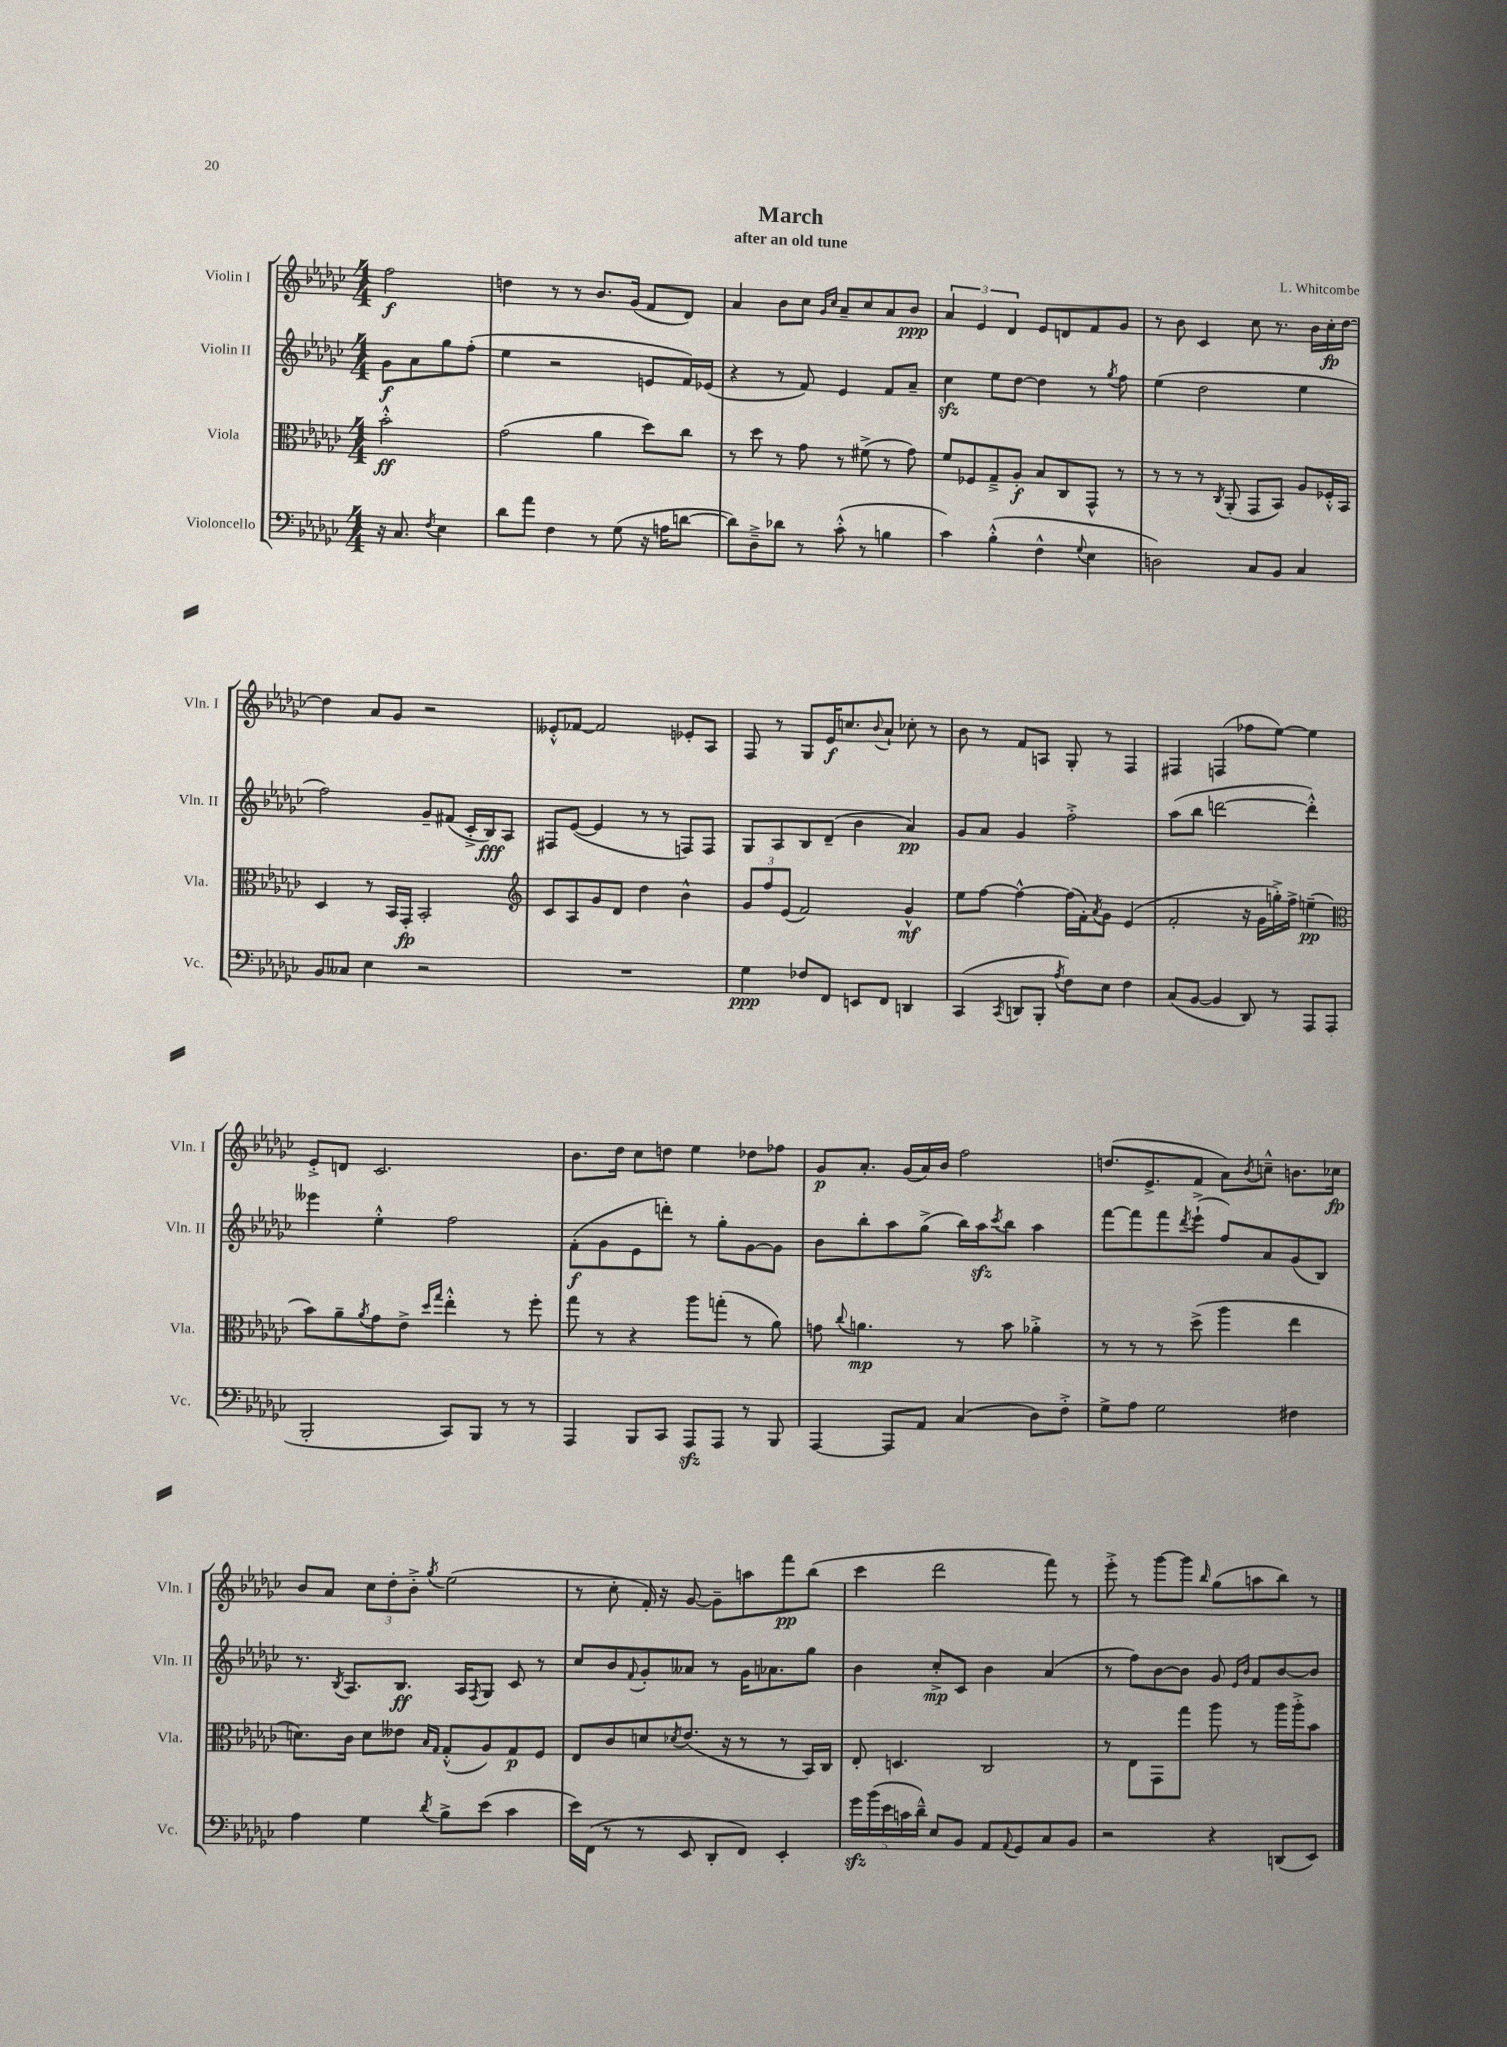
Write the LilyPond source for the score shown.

\header { title = "March" composer = "L. Whitcombe" subtitle = "after an old tune" }
<<
\new StaffGroup <<
\new Staff = "s0" \with { instrumentName = "Violin I" shortInstrumentName = "Vln. I" } {
    \clef treble \key ges \major \numericTimeSignature \time 4/4 \partial 2
    f''2\f |
    d''4 r8 r8 bes'8. ges'16( f'8 des'8) |
    aes'4 bes'8 ces''8 \grace { ges'16 ces''16 } aes'8-- ces''8 aes'8 bes'8\ppp |
    \tuplet 3/2 { aes'4 ees'4 des'4 } ees'8 d'8 f'8 ges'8 |
    r8 bes'8 ces'4 ces''8 r8. bes'16 ces''16-.\fp des''16~ |
    des''4 aes'8 ges'8 r2 |
    eeses'8-.-^ fes'8~ fes'2 ees'8-. aes8 |
    f8 r8 ges8 ees'16\f c''8. \appoggiatura { bes'8 } aes'8-! ces''8-. r8 |
    bes'8 r8 f'8 a8 ges8-. r8 f4 |
    fis4 f4( fes''8 ees''8~) ees''4 |
    ees'8-.-> d'8 ces'2. |
    bes'8. des''16 ces''8 d''8 ees''4 des''8 fes''8 |
    ges'8\p aes'8.-. ges'16( aes'16) bes'16 f''2 |
    d''8.( ees'8.-> f'8 aes'8) \acciaccatura { bes'8 } c''8---^ b'8. ces''16\fp |
    bes'8 aes'8 \tuplet 3/2 { ces''8 des''8-. bes'8-.-> } \acciaccatura { ges''8 } ees''2( |
    r8 ces''8-. f'16-.) r16 ges'8~ ges'8-- a''8 f'''8\pp bes''8( |
    ces'''4 des'''2 f'''8) r8 |
    ees'''8-.-> r8 ges'''8~ ges'''8 \grace { bes''16 } ges''8( a''8 bes''8) r8 \bar "|." |
}
\new Staff = "s1" \with { instrumentName = "Violin II" shortInstrumentName = "Vln. II" } {
    \clef treble \key ges \major \numericTimeSignature \time 4/4 \partial 2
    ges'8\f aes'8 ges''8 f''8-.( |
    ees''4 r2 e'8 f'16) ees'16( |
    r4 r8 f'8) ees'4 f'8 aes'8-- |
    ces''4\sfz ees''8 des''8~ des''4 r8 \acciaccatura { ges''8 } f''8 |
    ees''4( des''2 ees''4 |
    f''2) ges'8-- fis'8( ces'16-.-> bes16\fff) aes8 |
    fis8 ees'8~( ees'4 r8 r8 f8) f8 |
    ges8 aes8 bes8 des'8--( bes'4 aes'4\pp) |
    ges'8 aes'8 ges'4 f''2-.-> |
    aes''8( bes''8 d'''2~ d'''4-.-^) |
    eeses'''4 ees''4-.-^ f''2 |
    f'8-.\f( ges'8 ees'8 d'''8-.) r8 ges''8-. ges'8~ ges'8 |
    bes'8 bes''8-. aes''8 ges''8->( bes''16) aes''16\sfz \acciaccatura { ces'''8 } bes''8 aes''4 |
    f'''8~ f'''8 f'''8 \acciaccatura { des'''8 } ees'''8-!->( f''8) aes'8 ges'8( bes8) |
    r8. \acciaccatura { bes8 } aes8. bes8.\ff aes16 \acciaccatura { f8 } ges8 ces'8 r8 |
    ces''8 bes'8 \appoggiatura { f'8 } ges'8-. aeses'8 r8 ges'16 aes'8. ges''8 |
    bes'4 ces''8-.->\mp ces'8 bes'4 aes'4( |
    r8 f''8) bes'8~ bes'8 ges'8 \grace { ees'16 bes'16 } f'8 bes'8~ bes'8 \bar "|." |
}
\new Staff = "s2" \with { instrumentName = "Viola" shortInstrumentName = "Vla." } {
    \clef alto \key ges \major \numericTimeSignature \time 4/4 \partial 2
    bes'2-.-^\ff |
    ges'2( aes'4 des''8) ces''8 |
    r8 des''8 r8 ges'8 r8 fis'8->( r8 ges'8) |
    f'8 fes8 ges8---> aes8-.\f bes8 ces8 ges,8-^ r8 |
    r8 r8 r8 \acciaccatura { ces8 } aes,8-.( ges,8 bes,8) aes8 fes16-.-^ bes,16 |
    des4 r8 bes,16 ges,16-.\fp bes,2-. |
    \clef treble ces'8 aes8 ges'8 des'8 des''4 bes'4-^ |
    \tuplet 3/2 { ges'8 f''8 ees'8( } f'2) ges'4-^\mf |
    ees''8 f''8~ f''4~-^ f''16( f'16-.) \acciaccatura { aes'8 } ges'8 ees'4( |
    f'2-. r16 ges'16 g''16-.->) f''16-> e''4--\pp( |
    \clef alto bes'8) aes'8-- \acciaccatura { aes'8 } ges'8 ees'8-> \grace { des''16 ges''16 } ees''4-.-^ r8 f''8-. |
    ges''8 r8 r4 aes''8 g''8-.( r8 aes'8) |
    g'8 \appoggiatura { ces''8 } a'4.\mp r8 bes'8 aes'4-.-> |
    r8 r8 r8 des''8->( aes''4 ees''4 |
    d'8.) ces'16 d'8 eeses'8 \grace { bes16 ges16 } ges8-.-^( aes8) ges8\p f8 |
    ees8 ces'8 d'8 \acciaccatura { des'8 } ees'8.( r16 r8 r8 bes,16) ces16 |
    ees8-. d4. ces2 |
    r8 ees8 ges,8 ges''8 aes''8 r8 aes''16 aes''16-.-> bes'8 \bar "|." |
}
\new Staff = "s3" \with { instrumentName = "Violoncello" shortInstrumentName = "Vc." } {
    \clef bass \key ges \major \numericTimeSignature \time 4/4 \partial 2
    r16 ces8. \acciaccatura { f8 } ees4 |
    des'8 aes'8 f4 r8 ges8( r16 a16 d'8~ |
    d'8) des8---> des'8 r8 ces'8-.-^( r8 b4 |
    ces'4) bes4-.-^( f4-^ \appoggiatura { ges8 } ees4 |
    d2) ces8 bes,8 ces4 |
    bes,8 ceses8 ees4 r2 |
    R1 |
    ges4\ppp fes8 f,8 e,8 f,8 d,4 |
    ces,4( \acciaccatura { ces,8 } d,8 bes,,8-. \acciaccatura { aes8 } f8) ees8 f4 |
    ces8( bes,8~ bes,4 des,8) r8 aes,,8 aes,,8( |
    bes,,2-. ces,8) bes,,8 r8 r8 |
    aes,,4 bes,,8 ces,8 aes,,8\sfz aes,,8 r8 bes,,8 |
    aes,,4~ aes,,8 aes,8 ces4( des8) f8-.-> |
    ges8-> aes8 ges2 fis4 |
    aes4 ges4 \acciaccatura { des'8 } bes8-> ees'8( ces'4 |
    ees'16) f,16( r8 r8 ees,8 des,8-. f,8) ees,4-. |
    \tuplet 5/4 { ges'16\sfz bes'16( ees'16 c'16 des'16---^) } ees8 bes,8 aes,8 \appoggiatura { aes,8 } ges,8 ces8 bes,8 |
    r2 r4 d,8( ees,8) \bar "|." |
}
>>
>>
\layout { \context { \Score \remove "Bar_number_engraver" } }
